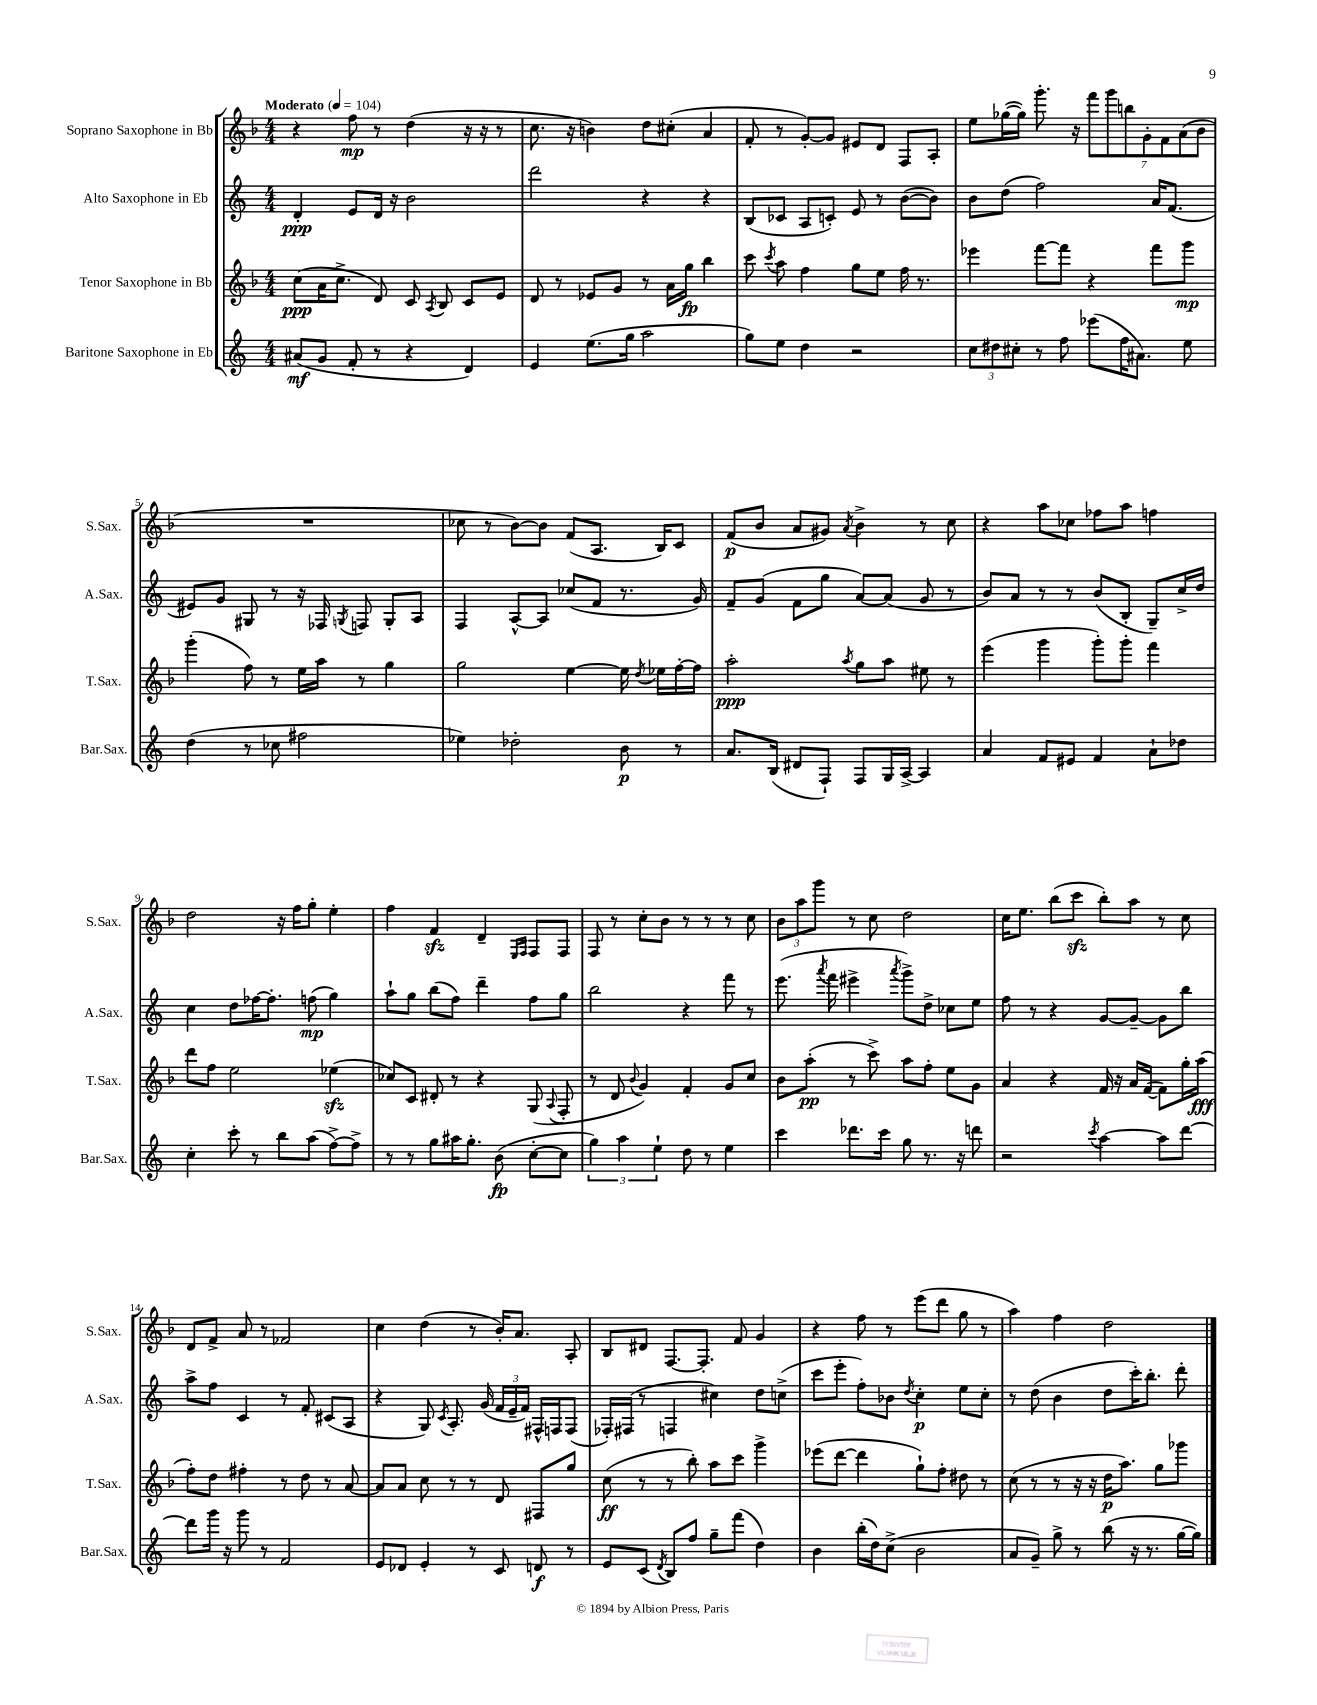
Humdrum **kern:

**kern	**dynam	**kern	**dynam	**kern	**dynam	**kern	**dynam
*part4	*part4	*part3	*part3	*part2	*part2	*part1	*part1
*staff4	*staff4	*staff3	*staff3	*staff2	*staff2	*staff1	*staff1
*I"Baritone Saxophone in Eb	*	*I"Tenor Saxophone in Bb	*	*I"Alto Saxophone in Eb	*	*I"Soprano Saxophone in Bb	*
*I'Bar.Sax.	*	*I'T.Sax.	*	*I'A.Sax.	*	*I'S.Sax.	*
*clefG2	*	*clefG2	*	*clefG2	*	*clefG2	*
*k[]	*	*k[b-]	*	*k[]	*	*k[b-]	*
*M4/4	*	*M4/4	*	*M4/4	*	*M4/4	*
*MM104	*	*MM104	*	*MM104	*	*MM104	*
=1	=1	=1	=1	=1	=1	=1	=1
!	!	!	!	!	!	!LO:TX:a:B:t=Moderato	!
(8a#X/L	mf	(8cc\L	ppp	4d'/	ppp	4r	.
8g/J	.	16a\K	.	.	.	.	.
.	.	8.cc^\J	.	.	.	.	.
8f'/	.	.	.	8e/L	.	8ff\	mp
8r	.	8d/)	.	16d/Jk	.	8r	.
.	.	.	.	16r	.	.	.
4r	.	8c/	.	2b\	.	(4dd\	.
.	.	8qA/	.	.	.	.	.
.	.	8B-/	.	.	.	.	.
4d/)	.	8c/L	.	.	.	16r	.
.	.	.	.	.	.	16r	.
.	.	8e/J	.	.	.	8r	.
=2	=2	=2	=2	=2	=2	=2	=2
4e/	.	8d/	.	2ddd\	.	8.cc\	.
.	.	8r	.	.	.	.	.
.	.	.	.	.	.	16r	.
(8.ee\L	.	8e-X/L	.	.	.	4bn\)	.
.	.	8g/J	.	.	.	.	.
16gg\Jk	.	.	.	.	.	.	.
2aa\	.	8r	.	4r	.	8dd\L	.
.	.	16a\LL	.	.	.	(8cc#X'\J	.
.	.	16gg\JJ	fp	.	.	.	.
.	.	4bb-\	.	4r	.	4a/	.
=3	=3	=3	=3	=3	=3	=3	=3
8gg\L)	.	8ccc\	.	(8B/L	.	8f'/	.
.	.	8qccc/	.	.	.	.	.
8ee\J	.	8aa\	.	8c-X/J	.	8r	.
4dd\	.	4ff\	.	8A/L	.	[8g'/L)	.
.	.	.	.	8cn'/J)	.	8g/J]	.
2r	.	8gg\L	.	8e/	.	8e#X/L	.
.	.	8ee\J	.	8r	.	8d/J	.
.	.	16ff\	.	([8b\L	.	8F/L	.
.	.	8.r	.	.	.	.	.
.	.	.	.	8b\J])	.	8A'/J	.
=4	=4	=4	=4	=4	=4	=4	=4
12cc\L	.	4eee-X\	.	8b\L	.	8ee\L	.
12dd#X\	.	.	.	.	.	.	.
.	.	.	.	(8dd\J	.	([16gg-X\L	.
12cc#X'\J	.	.	.	.	.	.	.
.	.	.	.	.	.	16gg-\JJ])	.
8r	.	[8fff\L	.	2ff\)	.	8.ggg'\	.
8ff\	.	8fff\J]	.	.	.	.	.
.	.	.	.	.	.	16r	.
(8eee-X\L	.	4r	.	.	.	14fff\L	.
.	.	.	.	.	.	14ggg\	.
16ff\K	.	.	.	.	.	.	.
.	.	.	.	.	.	14bbn\	.
8.a#X\J)	.	.	.	.	.	.	.
.	.	.	.	.	.	14g'\	.
.	.	8fff\L	.	16a/KL	.	.	.
.	.	.	.	.	.	14f\	.
.	.	.	.	(8.f/J	.	.	.
.	.	.	.	.	.	(14a\	.
8ee\	.	8ggg\J	mp	.	.	.	.
.	.	.	.	.	.	14b-\J	.
!!LO:LB:g=z
=5	=5	=5	=5	=5	=5	=5	=5
(4dd\	.	(4ggg'\	.	8e#X/L)	.	1r	.
.	.	.	.	8g/J	.	.	.
8r	.	8ff\)	.	8G#X/	.	.	.
8cc-X\	.	8r	.	8r	.	.	.
2ff#X\	.	16ee\LL	.	16r	.	.	.
.	.	16aa\JJ	.	16F-X/	.	.	.
.	.	.	.	8qGn/	.	.	.
.	.	8r	.	8Fn/	.	.	.
.	.	4gg\	.	8G'/L	.	.	.
.	.	.	.	8A/J	.	.	.
=6	=6	=6	=6	=6	=6	=6	=6
4ee-X\)	.	2gg\	.	4F/	.	8cc-X\	.
.	.	.	.	.	.	8r	.
2dd-X'\	.	.	.	[8A^^/L	.	[8b-\L)	.
.	.	.	.	8A/J]	.	8b-\J]	.
.	.	[4ee\	.	(8cc-X/L	.	(8f/L	.
.	.	.	.	8f/J	.	8.A/J	.
8b\	p	16ee\]	.	8.r	.	.	.
.	.	8qdd/	.	.	.	.	.
.	.	16ee-X\LL	.	.	.	16B-/KL)	.
8r	.	[16ff'\	.	.	.	8c/J	.
.	.	16ff\JJ]	.	16g/)	.	.	.
=7	=7	=7	=7	=7	=7	=7	=7
8.a/L	.	2aa'\	ppp	8f~/L	.	(8f/L	p
.	.	.	.	(8g/J	.	8b-/J	.
(16B/Jk	.	.	.	.	.	.	.
8d#X/L	.	.	.	8f\L	.	8a/L	.
8F`/J)	.	.	.	8gg\J	.	8g#X/J)	.
.	.	8qaa/	.	.	.	8qa/	.
8F/L	.	8gg\L	.	[8a/L)	.	4b-^\	.
16G/L	.	8aa\J	.	(8a/J]	.	.	.
[16A^/JJ	.	.	.	.	.	.	.
4A/]	.	8ee#X\	.	8g/	.	8r	.
.	.	8r	.	8r	.	8cc\	.
=8	=8	=8	=8	=8	=8	=8	=8
4a/	.	(4eee\	.	8b/L)	.	4r	.
.	.	.	.	8a/J	.	.	.
8f/L	.	4ggg\	.	8r	.	8aa\L	.
8e#X/J	.	.	.	8r	.	8cc-X\J	.
4f/	.	8ggg'\L)	.	(8b/L	.	8ff-X\L	.
.	.	8ggg'\J	.	8B'/J	.	8aa\J	.
8a`\L	.	4fff\	.	8G~/L)	.	4ffn\	.
8dd-X\J	.	.	.	16cc^/L	.	.	.
.	.	.	.	16dd/JJ	.	.	.
!!LO:LB:g=z
=9	=9	=9	=9	=9	=9	=9	=9
4cc'\	.	8ddd\L	.	4cc\	.	2dd\	.
.	.	8ff\J	.	.	.	.	.
8ccc'\	.	2ee\	.	8dd\L	.	.	.
8r	.	.	.	[16ff-X\K	.	.	.
.	.	.	.	8.ff-'\J]	.	.	.
8bb\L	.	.	.	.	.	16r	.
.	.	.	.	.	.	16ff\KL	.
(8aa\J	.	.	.	(8ffn\	mp	8gg'\J	.
[8ff^\L)	.	(4ee-Xzz\	.	4gg\)	.	4ee'\	.
8ff^\J]	.	.	.	.	.	.	.
=10	=10	=10	=10	=10	=10	=10	=10
8r	.	8cc-X/L)	.	8aa`\L	.	4ff\	.
8r	.	8c/J	.	8gg\J	.	.	.
8gg\L	.	8d#X'/	.	(8bb\L	.	4fzz/	.
16aa#X\K	.	8r	.	8ff\J)	.	.	.
8.gg'\J	.	.	.	.	.	.	.
.	.	4r	.	4ddd~\	.	4d~/	.
(8b\	fp	.	.	.	.	.	.
.	.	.	.	.	.	16qqE/LL	.
.	.	.	.	.	.	16qqF/JJ	.
[8cc'\L	.	(8G/	.	8ff\L	.	8F/L	.
.	.	8qqA/	.	.	.	.	.
8cc\J]	.	8F'/	.	8gg\J	.	8F/J	.
=11	=11	=11	=11	=11	=11	=11	=11
6gg\)	.	8r	.	2bb\	.	8F/	.
.	.	8d/	.	.	.	8r	.
6aa\	.	.	.	.	.	.	.
.	.	8qqb-/	.	.	.	.	.
.	.	4g/)	.	.	.	8cc'\L	.
6ee`\	.	.	.	.	.	.	.
.	.	.	.	.	.	8b-\J	.
8dd\	.	4f'/	.	4r	.	8r	.
8r	.	.	.	.	.	8r	.
4ee\	.	8g/L	.	8fff\	.	8r	.
.	.	8cc/J	.	8r	.	8cc\	.
=12	=12	=12	=12	=12	=12	=12	=12
4ccc\	.	8b-\L	.	(8.eee\	.	12b-\L	.
.	.	.	.	.	.	12aa\	.
.	.	(8aa'\J	pp	.	.	.	.
.	.	.	.	.	.	12ggg\J	.
.	.	.	.	8qaaa/	.	.	.
.	.	.	.	16fff\	.	.	.
8.ddd-X\L	.	8r	.	4eee#X^\	.	8r	.
.	.	8ccc^\)	.	.	.	8cc\	.
16ccc\Jk	.	.	.	.	.	.	.
.	.	.	.	8qaaa/	.	.	.
8gg\	.	8aa\L	.	8ggg^\L)	.	2dd\	.
8.r	.	8ff'\J	.	8dd^\J	.	.	.
.	.	8ee\L	.	8cc-X\L	.	.	.
16r	.	.	.	.	.	.	.
8dddn\	.	8g\J	.	8ee\J	.	.	.
=13	=13	=13	=13	=13	=13	=13	=13
2r	.	4a/	.	8ff\	.	16cc\KL	.
.	.	.	.	.	.	8.ee\J	.
.	.	.	.	8r	.	.	.
.	.	4r	.	4r	.	(8bb-\L	.
.	.	.	.	.	.	8ccczz\J	.
8qccc/	.	.	.	.	.	.	.
[4aa\	.	16f/	.	[8g/L	.	8bb-'\L)	.
.	.	16r	.	.	.	.	.
.	.	16a/LL	.	8g~/J_	.	8aa\J	.
.	.	([16f/JJ	.	.	.	.	.
8aa\L]	.	8f\L])	.	8g\L]	.	8r	.
[8ddd\J	.	16gg'\L	.	8bb\J	.	8cc\	.
.	.	(16aa\JJ	fff	.	.	.	.
!!LO:LB:g=z
=14	=14	=14	=14	=14	=14	=14	=14
8ddd\L]	.	8ff'\L)	.	8aa^\L	.	8d/L	.
16ggg\Jk	.	8dd\J	.	8ff\J	.	8f^/J	.
16r	.	.	.	.	.	.	.
8ggg\	.	4ff#X'\	.	4c/	.	8a/	.
8r	.	.	.	.	.	8r	.
2f/	.	8r	.	8r	.	2f-X/	.
.	.	8dd\	.	8f'/	.	.	.
.	.	8r	.	(8c#X/L	.	.	.
.	.	[8a/	.	8A/J	.	.	.
=15	=15	=15	=15	=15	=15	=15	=15
8e/L	.	8a/L]	.	4r	.	4cc\	.
8d-X/J	.	8a/J	.	.	.	.	.
4e'/	.	8cc\	.	8G/)	.	(4dd\	.
.	.	.	.	8qc/	.	.	.
.	.	8r	.	8.A'/	.	.	.
8r	.	8r	.	.	.	8r	.
.	.	.	.	(16g/	.	.	.
8c/	.	8d/	.	24f/LL	.	16b-'/KL)	.
.	.	.	.	24e~/	.	.	.
.	.	.	.	.	.	8.a/J	.
.	.	.	.	24f/JJ)	.	.	.
8dn/	f	8F#X/L	.	16F#X^^/LL	.	.	.
.	.	.	.	16Fn/J	.	.	.
8r	.	8gg/J	.	(8F/J	.	8A'/	.
=16	=16	=16	=16	=16	=16	=16	=16
8e/L	.	(8cc\	ff	16F-X'/LL)	.	8B-/L	.
.	.	.	.	(16F#X/JJ	.	.	.
(8c/J	.	8r	.	8r	.	8d#X/J	.
8qd/	.	.	.	.	.	.	.
8B/L)	.	8r	.	4Fn/	.	[8.F/L	.
8ff/J	.	8bb-'\)	.	.	.	.	.
.	.	.	.	.	.	8.F'/J]	.
8gg~\L	.	8aa\L	.	4cc#X\)	.	.	.
(8fff\J	.	8ccc\J	.	.	.	8f/	.
4dd\)	.	4ggg^\	.	8dd\L	.	4g/	.
.	.	.	.	(8ccn^\J	.	.	.
=17	=17	=17	=17	=17	=17	=17	=17
4b\	.	(8eee-X\L	.	8ccc\L	.	4r	.
.	.	[8ddd\J	.	8eee'\J	.	.	.
(16bb'\LL	.	4ddd\]	.	8ff'\L)	.	8ff\	.
16dd\J)	.	.	.	.	.	.	.
(8cc^\J	.	.	.	8b-X\J	.	8r	.
.	.	.	.	8qdd/	.	.	.
2b\	.	8gg`\L)	.	4cc'\	p	(8eee\L	.
.	.	8ff'\J	.	.	.	8ddd\J	.
.	.	8dd#X\	.	8ee\L	.	8gg\	.
.	.	8r	.	8cc'\J	.	8r	.
=18	=18	=18	=18	=18	=18	=18	=18
8a/L	.	(8cc\	.	8r	.	4aa\)	.
8g~/J)	.	8r	.	(8dd\	.	.	.
8gg^\	.	8r	.	4b\	.	4ff\	.
8r	.	16r	.	.	.	.	.
.	.	16r	.	.	.	.	.
(8bb\	.	16dd\KL	p	8dd\L	.	2dd\	.
.	.	8.aa\J)	.	.	.	.	.
16r	.	.	.	16ccc'\K)	.	.	.
8.r	.	.	.	8.bb'\J	.	.	.
.	.	8gg\L	.	.	.	.	.
[16gg\LL	.	8ggg-X\J	.	8ddd'\	.	.	.
16gg\JJ])	.	.	.	.	.	.	.
==	==	==	==	==	==	==	==
*-	*-	*-	*-	*-	*-	*-	*-
